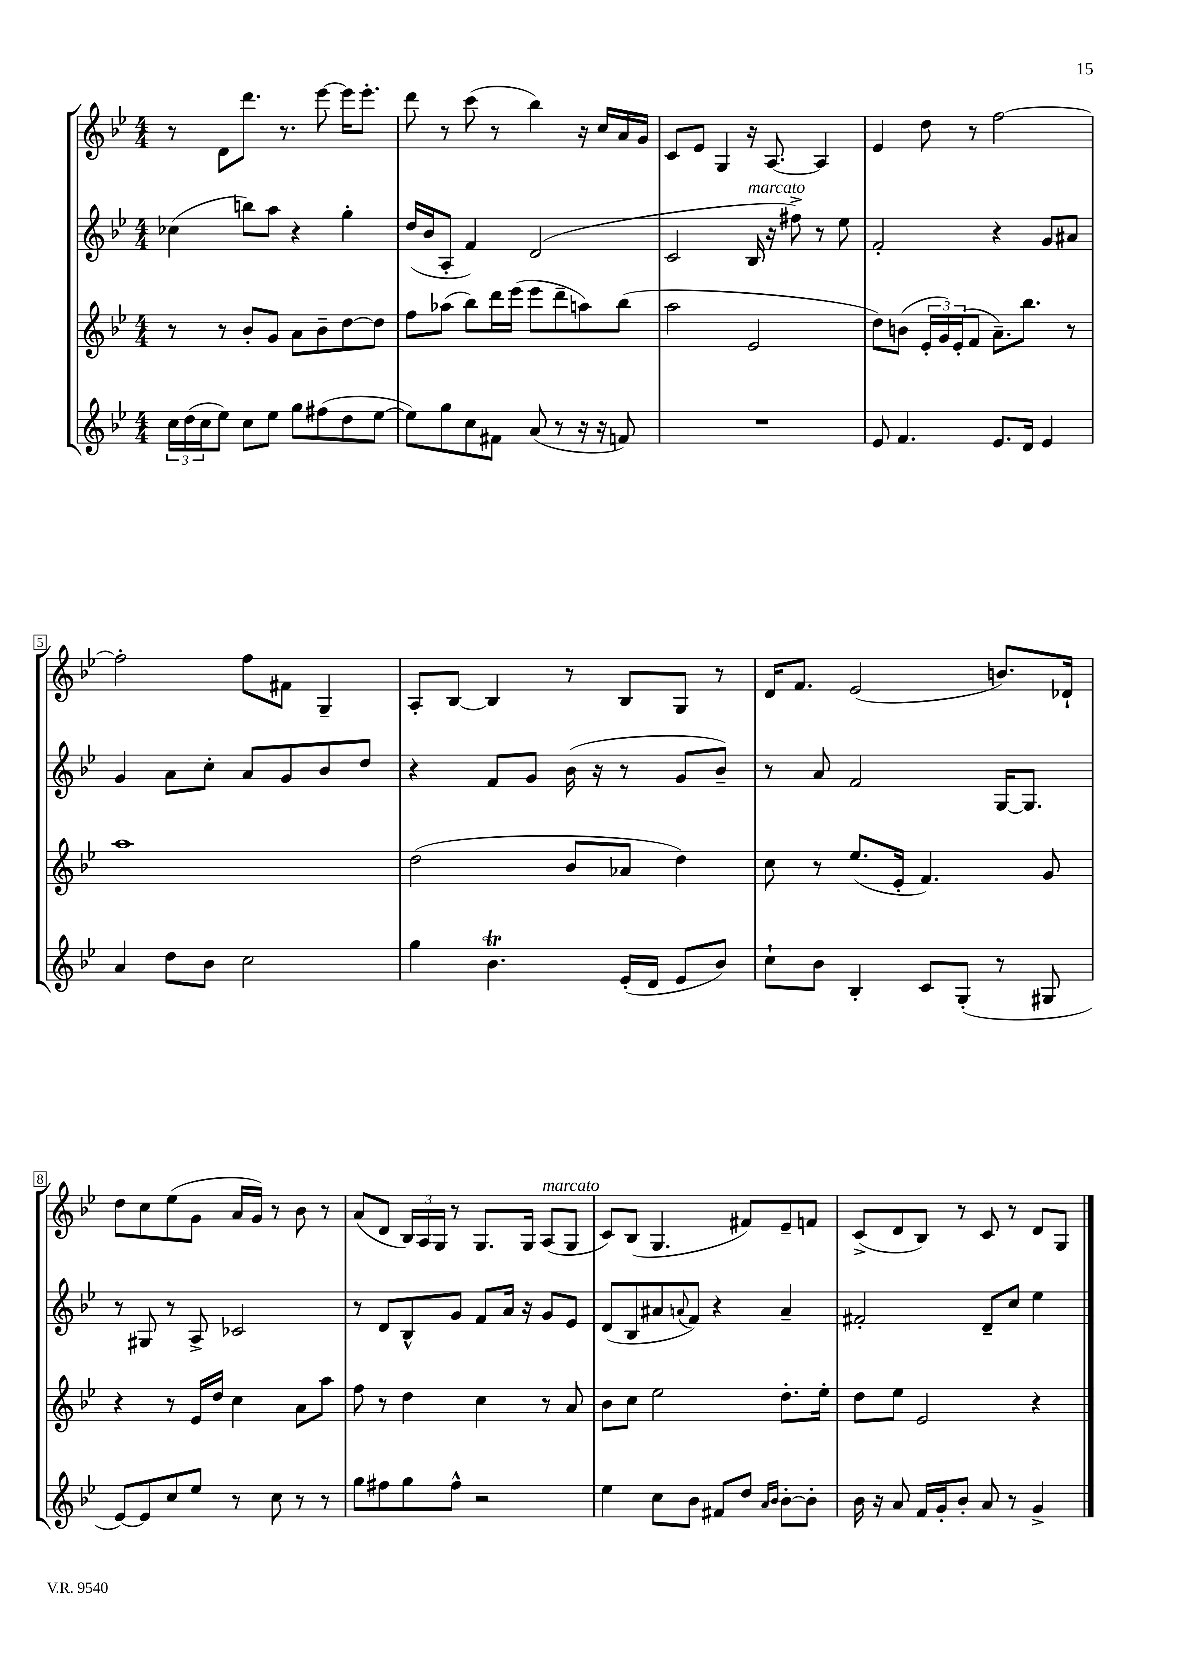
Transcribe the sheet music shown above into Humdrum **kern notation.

**kern	**kern	**kern	**kern
*staff4	*staff3	*staff2	*staff1
*clefG2	*clefG2	*clefG2	*clefG2
*k[b-e-]	*k[b-e-]	*k[b-e-]	*k[b-e-]
*M4/4	*M4/4	*M4/4	*M4/4
24cc	8r	(4cc-	8r
(24dd	.	.	.
24cc	.	.	.
8ee-)	8r	.	8d
8cc	8b-'	8bb)	8.ddd
8ee-	8g	8aa	.
.	.	.	8.r
8gg	8a	4r	.
(8ff#	8b-~	.	[8eee-
8dd	[8dd	4gg'	16eee-]
.	.	.	8.eee-'
[8ee-	8dd]	.	.
=	=	=	=
8ee-])	8ff	(16dd	8ddd
.	.	16b-	.
8gg	(8aa-	8A'	8r
8cc	8bb-)	4f)	(8ccc
8f#	16ddd	.	8r
.	(16eee-	.	.
(8a	8eee-	(2d	4bb-)
8r	8ddd~	.	.
16r	8aa)	.	16r
16r	.	.	16cc
8f)	(8bb-	.	16a
.	.	.	16g
=	=	=	=
1r	2aa	2c	8c
.	.	.	8e-
.	.	.	4G
.	2e-	16B-	16r
.	.	16r	[8.A
.	.	8ff#^)	.
.	.	8r	4A]
.	.	8ee-	.
=	=	=	=
8e-	8dd)	2f'	4e-
4.f	(8b	.	.
.	24e-'	.	8dd
.	24g)	.	.
.	(24e-'	.	.
.	8f	.	8r
8.e-	8.a~)	4r	[2ff
16d	8.bb-	.	.
4e-	.	8g	.
.	8r	8a#	.
=	=	=	=
4a	1aa	4g	2ff']
8dd	.	8a	.
8b-	.	8cc'	.
2cc	.	8a	8ff
.	.	8g	8f#
.	.	8b-	4G~
.	.	8dd	.
=	=	=	=
4gg	(2dd	4r	8A'
.	.	.	[8B-
4.b-	.	8f	4B-]
.	.	8g	.
.	8b-	(16b-	8r
.	.	16r	.
(16e-'	8a-	8r	8B-
16d	.	.	.
8e-	4dd)	8g	8G
8b-)	.	8b-~)	8r
=	=	=	=
8cc`	8cc	8r	16d
.	.	.	8.f
8b-	8r	8a	.
4B-'	(8.ee-	2f	(2e-
.	16e-'	.	.
8c	4.f)	.	.
(8G'	.	.	.
8r	.	[16G	8.b)
.	.	8.G]	.
8G#	8g	.	.
.	.	.	16d-`
=	=	=	=
[8e-)	4r	8r	8dd
8e-]	.	8G#	8cc
8cc	8r	8r	(8ee-
8ee-	16e-	8A^	8g
.	16dd	.	.
8r	4cc	2c-	16a
.	.	.	16g)
8cc	.	.	8r
8r	8a	.	8b-
8r	8aa	.	8r
=	=	=	=
8gg	8ff	8r	(8a
8ff#	8r	8d	8d
8gg	4dd	8B-^^	24B-)
.	.	.	24A
.	.	.	24G
8ff#^^	.	8g	8r
2r	4cc	8f	8.G
.	.	16a	.
.	.	16r	16G
.	8r	8g	(8A
.	8a	8e-	8G
=	=	=	=
4ee-	8b-	(8d	8c)
.	8cc	8B-	(8B-
8cc	2ee-	8a#	4.G
.	.	8qqa	.
8b-	.	8f)	.
8f#	.	4r	.
8dd	.	.	8f#)
16qqa	.	.	.
16qqb-	.	.	.
[8b-'	8.dd'	4a~	8e-~
8b-']	.	.	8f
.	16ee-'	.	.
=	=	=	=
16b-	8dd	2f#'	(8c^
16r	.	.	.
8a	8ee-	.	8d
16f	2e-	.	8B-)
16g'	.	.	.
8b-'	.	.	8r
8a	.	8d~	8c
8r	.	8cc	8r
4g^	4r	4ee-	8d
.	.	.	8G
==	==	==	==
*-	*-	*-	*-
